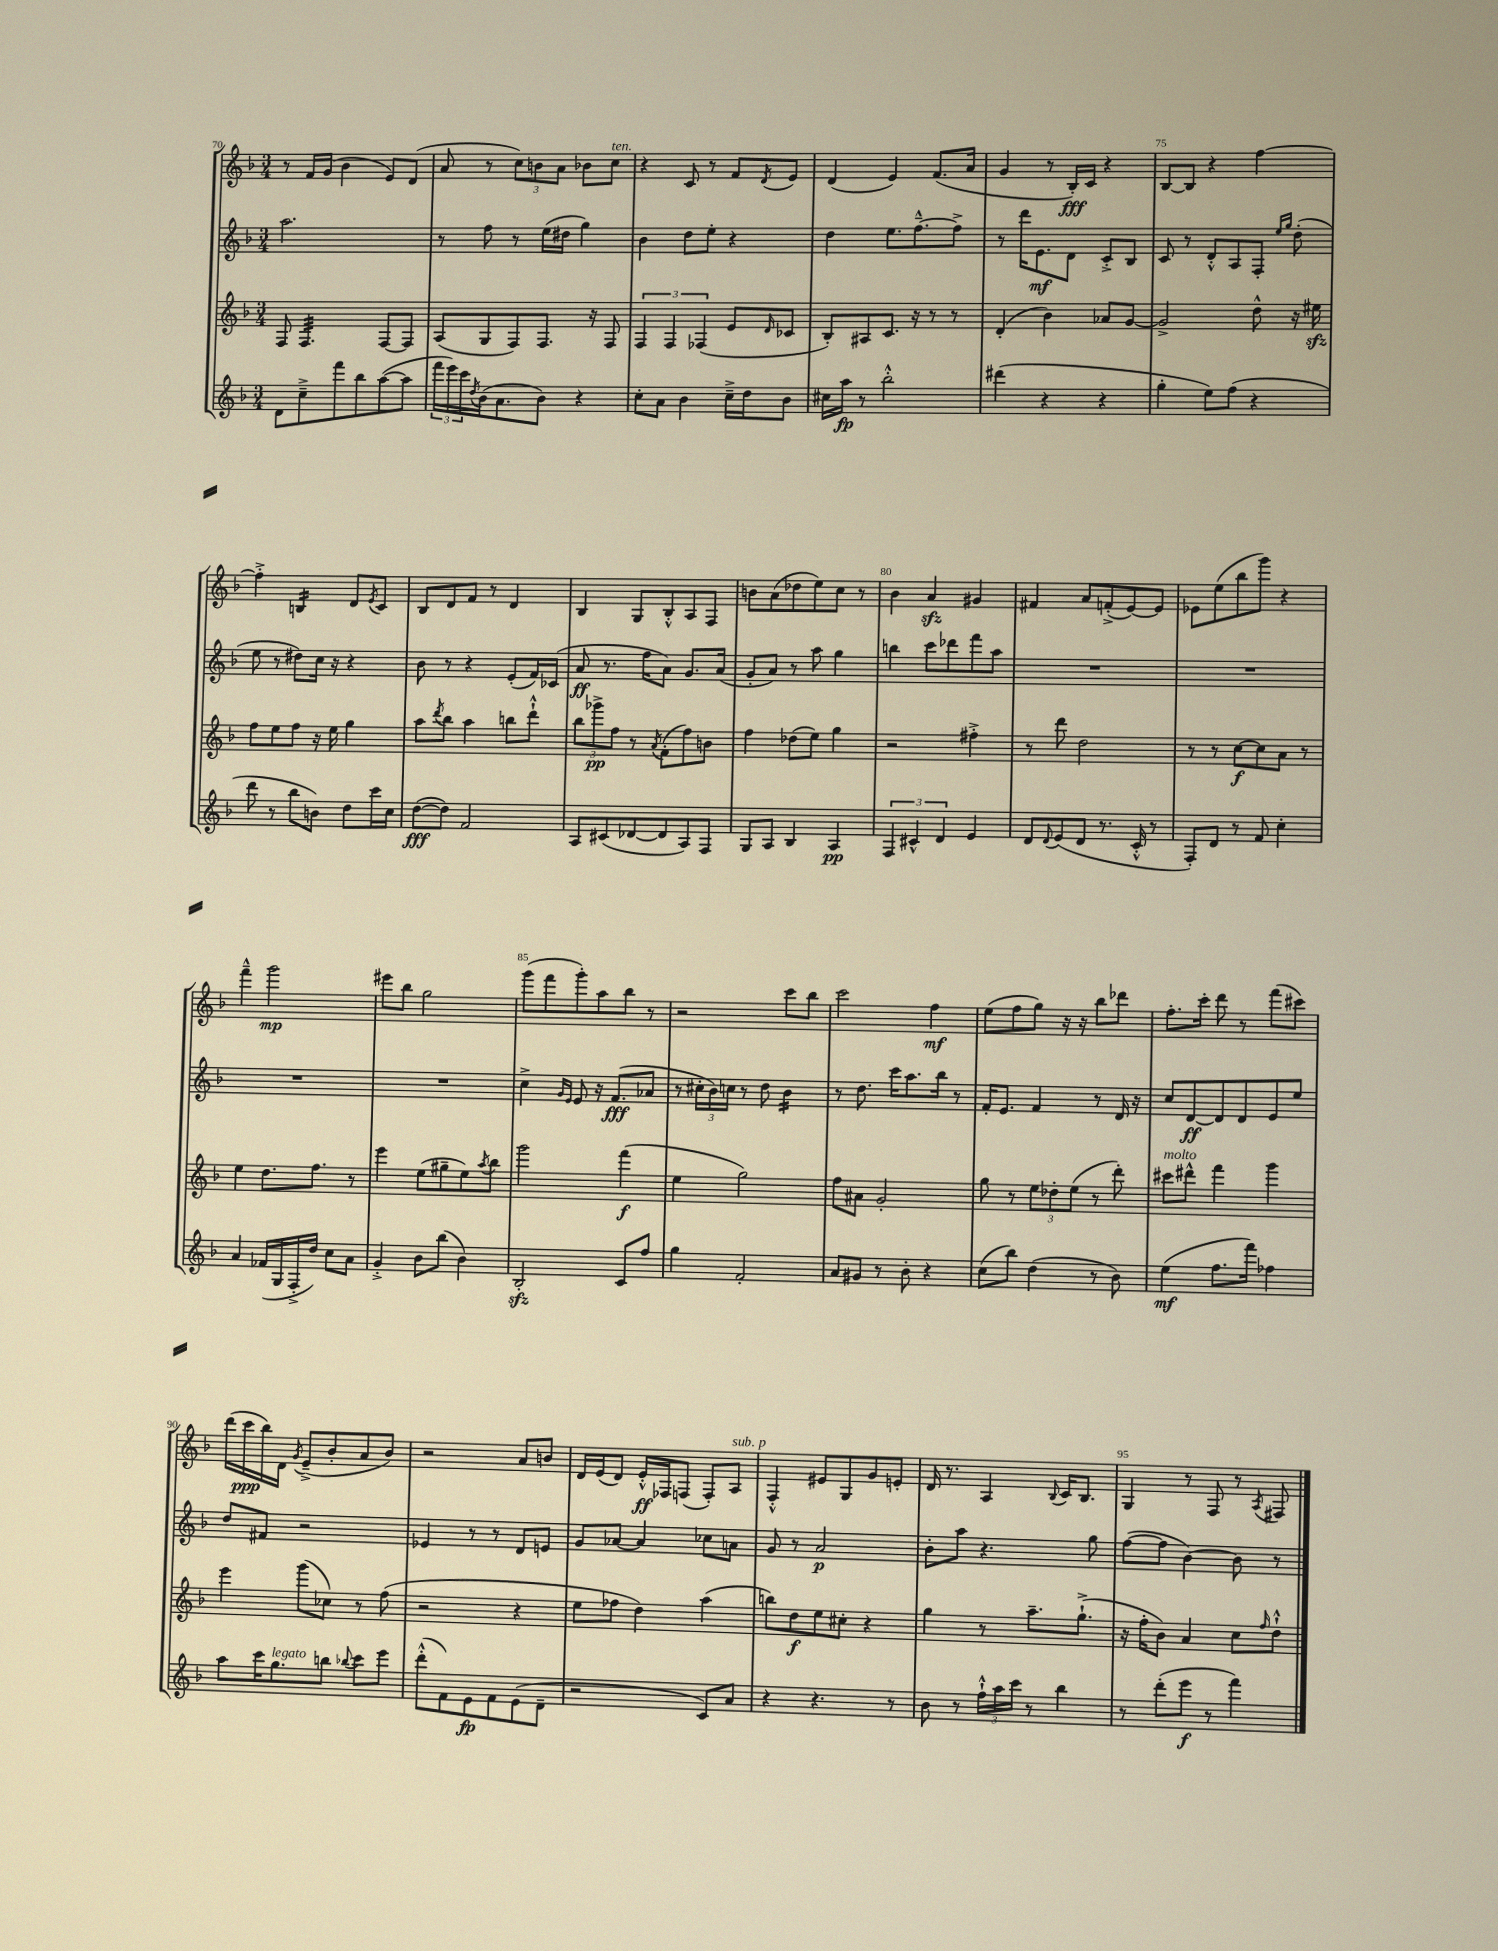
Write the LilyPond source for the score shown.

<<
\new StaffGroup <<
\new Staff = "s0" {
    \clef treble \key f \major \numericTimeSignature \time 3/4
    r8 f'16 g'16( bes'4 e'8) d'8( |
    a'8 r8 \tuplet 3/2 { c''8) b'8 a'8 } bes'8 c''8^\markup { \italic "ten." } |
    r4 c'8 r8 f'8 \acciaccatura { d'8 } e'8 |
    d'4( e'4) f'8.( a'16 |
    g'4 r8 bes16-.\fff) c'16 r4 |
    bes8~ bes8 r4 f''4~ |
    f''4-.-> b4:16 d'8 \acciaccatura { e'8 } c'8 |
    bes8 d'8 f'8 r8 d'4 |
    bes4 g8 bes8-.-^ a8 f8 |
    b'8 a'8( des''8 e''8) c''8 r8 |
    bes'4 a'4\sfz gis'4 |
    fis'4 a'8 f'8-.->( e'8~) e'8 |
    ees'8 e''8( bes''8 g'''8) r4 |
    f'''4---^ g'''2\mp |
    eis'''8 bes''8 g''2 |
    g'''8( f'''8 g'''8-.) a''8 bes''8 r8 |
    r2 c'''8 bes''8 |
    c'''2 f''4\mf |
    e''8( f''8 g''8) r16 r16 bes''8 des'''8 |
    f''8.-. c'''16-. d'''8 r8 f'''8( cis'''8) |
    d'''16( c'''16\ppp bes''16) d'16 \acciaccatura { g'8 } e'8--->( bes'8-. a'8 bes'8) |
    r2 a'8 b'8 |
    d'16 e'16( d'8) e'16-.-^\ff fes16 f8( f8-.) a8^\markup { \italic "sub. p" } |
    f4-.-^ eis'8 g8 g'8 e'8-. |
    d'16 r8. a4 \appoggiatura { bes8 } c'16 bes8. |
    g4 r8 f8 r8 \acciaccatura { a8 } fis8 \bar "|." |
}
\new Staff = "s1" {
    \clef treble \key f \major \numericTimeSignature \time 3/4
    a''2. |
    r8 f''8 r8 e''16( dis''16 g''4) |
    bes'4 d''8 e''8-. r4 |
    d''4 e''8. f''8.~---^ f''8-> |
    r8 d'''16 e'8.\mf d'8 c'8-.-> bes8 |
    c'8 r8 d'8-.-^ a8 f8-. \grace { e''16 g''16 } d''8-.( |
    e''8 r8 dis''8) c''16 r16 r4 |
    bes'8 r8 r4 e'8-.( f'16) ces'16( |
    a'8\ff r8. f''16 a'8) g'8. a'16( |
    g'8-. a'8) r8 a''8 g''4 |
    b''4 c'''8 des'''8 f'''8 a''8 |
    R2. |
    R2. |
    R2. |
    R2. |
    c''4-> \grace { g'16 e'16 } e'8 r16 f'8.\fff( aes'8 |
    r8 \tuplet 3/2 { cis''16-. bes'16) c''16 } r8 d''8 bes'4:16 |
    r8 d''8. c'''16 a''8. bes''16 r8 |
    f'16-. e'8. f'4 r8 d'16 r16 |
    c''8 d'8~\ff d'8 d'8 e'8 e''8 |
    d''8 fis'8 r2 |
    ees'4 r8 r8 d'8 e'8 |
    g'8 aes'8~ aes'4 ces''8 a'8 |
    g'8 r8 a'2\p |
    bes'8-. a''8 r4. g''8 |
    f''8~( f''8 bes'4~) bes'8 r8 \bar "|." |
}
\new Staff = "s2" {
    \clef treble \key f \major \numericTimeSignature \time 3/4
    f8 f4.:32 f8~ f8 |
    a8( g8 f8) f8. r16 f8 |
    \tuplet 3/2 { f4 f4 fes4( } e'8 \grace { d'16 } ces'8 |
    bes8-.) ais8 c'8. r16 r8 r8 |
    d'4-.( bes'4) aes'8 g'8~ |
    g'2-> d''8-^ r16 eis''16\sfz |
    f''8 e''8 f''8 r16 e''16 g''4 |
    a''8 \acciaccatura { d'''8 } bes''8 a''4 b''8 d'''8-!-^ |
    \tuplet 3/2 { bes''8 ges'''8->\pp f''8 } r8 \acciaccatura { a'8 } f'8-.( f''8) b'8 |
    f''4 des''8( e''8) g''4 |
    r2 fis''4-.-> |
    r8 d'''8 d''2 |
    r8 r8 c''8~\f c''8 a'8 r8 |
    e''4 d''8. f''8. r8 |
    e'''4 e''8( gis''8-- e''8) \acciaccatura { a''8 } bes''8 |
    g'''2 f'''4\f( |
    e''4 g''2) |
    f''8 ais'8 g'2-. |
    g''8 r8 \tuplet 3/2 { e''8 des''8-. e''8( } r8 d'''8-.) |
    cis'''8^\markup { \italic "molto" } dis'''8-^ f'''4 g'''4 |
    e'''4 g'''8( ces''8) r8 f''8( |
    r2 r4 |
    e''8 fes''8 d''4) a''4( |
    b''8) d''8\f e''8 cis''8-. r4 |
    g''4 r8 a''8.-- g''8.-!->( |
    r16 f''16-. bes'8) a'4 c''8 \grace { f''16 } d''8-!-^ \bar "|." |
}
\new Staff = "s3" {
    \clef treble \key f \major \numericTimeSignature \time 3/4
    d'8 c''8---> f'''8 bes''8 a''8~( a''8 |
    \tuplet 3/2 { f'''16 e'''16) c'''16 } \acciaccatura { d''8 } bes'16( a'8. bes'8) r4 |
    c''8-. a'8 bes'4 c''16---> d''16 bes'8 |
    cis''16 a''16\fp r8 bes''2-.-^ |
    dis'''4( r4 r4 |
    g''4-. e''8) f''8( r4 |
    d'''8 r8 bes''8 b'8) d''8 c'''16 c''16 |
    d''8~\fff( d''8) f'2 |
    a8 cis'8( des'8~ des'8 a8) f8 |
    g8 a8 bes4 a4\pp |
    \tuplet 3/2 { f4 cis'4-^ d'4 } e'4 |
    d'8 \appoggiatura { d'8 } e'8( d'8 r8. c'16-.-^ r8 |
    f8-.) d'8 r8 f'8 c''4-. |
    a'4 fes'16( g16 f16-.-> d''16) c''8 a'8 |
    g'4-.-> bes'8 bes''8( bes'4) |
    bes2-.\sfz c'8 f''8 |
    g''4 f'2-. |
    a'8 gis'8 r8 bes'8-. r4 |
    c''8( bes''8) d''4( r8 bes'8) |
    e''4\mf( f''8. f'''16) fes''4 |
    a''8 c'''16 g''8.^\markup { \italic "legato" } b''8 \appoggiatura { bes''8 } c'''8 e'''8 |
    d'''8-.-^( f'8) e'8\fp f'8 e'8( d'8-- |
    r2 c'8) a'8 |
    r4 r4. r8 |
    bes'8 r8 \tuplet 3/2 { f''16-!-^ a''16 c'''16 } r8 bes''4 |
    r8 d'''8-.( e'''8\f r8 f'''4) \bar "|." |
}
>>
>>
\layout { \context { \Score currentBarNumber = #70 \override BarNumber.break-visibility = ##(#f #t #t) barNumberVisibility = #(every-nth-bar-number-visible 5) } }
